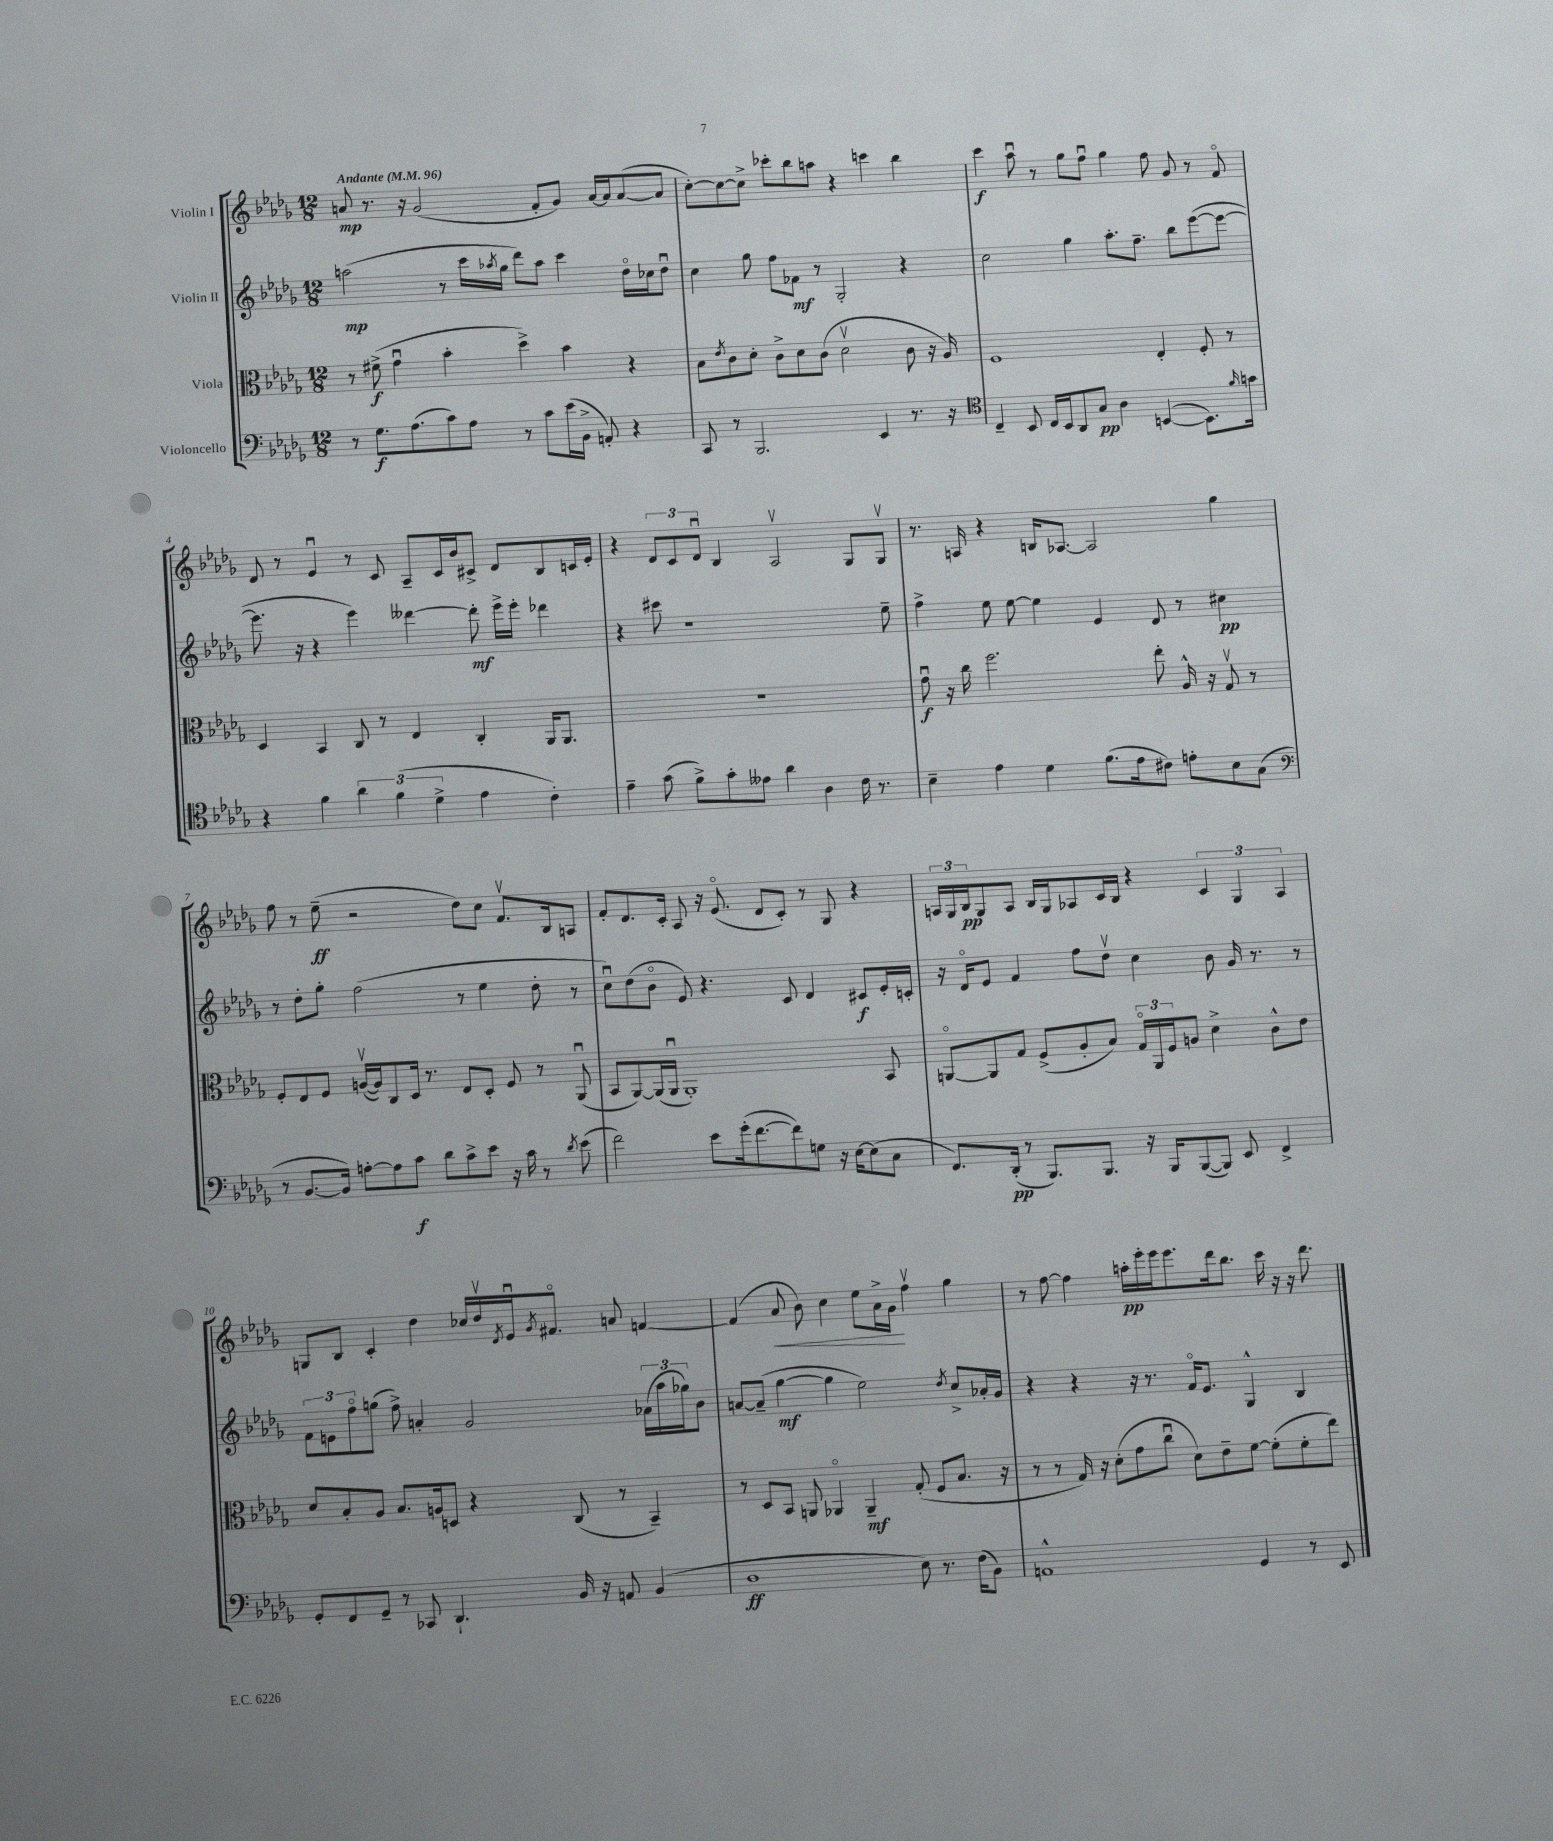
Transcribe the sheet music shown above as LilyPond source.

<<
\new StaffGroup <<
\new Staff = "s0" \with { instrumentName = "Violin I" } {
    \clef treble \key des \major \numericTimeSignature \time 12/8 \tempo "Andante" 4 = 96
    a'8\mp r8. r16 ges'2( f'8-. ges'8) a'16~ a'16 a'8~( a'8 |
    c''8~-.) c''8~ c''8-> ces'''8-. bes''8 a''8 r4 c'''4 bes''4 |
    c'''4\f aes''8\downbow r8 ges''8 f''8\downbow ges''4 f''8 ges'8 r8 f'8\flageolet |
    des'8 r8 ees'4\downbow r8 c'8 aes8-- c'16 bes'16 cis'8-> des'8 bes8 c'16 ees'16-. |
    r4 \tuplet 3/2 { des'8 c'8 des'8\downbow } bes4 aes2\upbow ges8 ges8\upbow |
    r8. a16 r4 b16 aes8.~ aes2 ges''4 |
    f''8 r8 ees''8--\ff( r2 des''8) c''8 f'8.\upbow bes16 a8 |
    f'8-. des'8. c'16-. aes8 r16 ees'8.\flageolet( des'8 c'8-.) r8 ges8 r4 |
    \tuplet 3/2 { a16 ges16 bes16\pp } ges8 a8 bes16 ges16 aes8 c'16 bes16 r4 \tuplet 3/2 { c'4 ges4 aes4 } |
    g8 bes8 c'4-. des''4 ces''16 des''16\upbow \acciaccatura { des'8 } ees'16\downbow \acciaccatura { ges'8 } fis'8.\flageolet a'8 f'4~ |
    f'4( aes'8\< bes'8) c''4 ees''8 aes'16-> ges'16\! f''4\upbow ges''4 |
    r8 f''8~ f''4 a''16-.\pp ees'''16-. ees'''16 ees'''8. des'''16 bes''8. c'''16 r16 r16 des'''8. \bar "|." |
}
\new Staff = "s1" \with { instrumentName = "Violin II" } {
    \clef treble \key des \major \numericTimeSignature \time 12/8
    a''2\mp( r8 c'''16 \acciaccatura { aes''8 } ges''16 des'''8) aes''8 c'''4 des''16\flageolet ces''16 des''8\downbow |
    c''4 ges''8 f''8 fes'8\mf r8 ges2-. r4 |
    c''2 ges''4 aes''8.-. f''8.-- bes''8 ees'''8~( ees'''8~ |
    ees'''8. r16 r4 ees'''4) deses'''4~ deses'''8-.\mf ees'''16-> ees'''16-. des'''4 |
    r4 cis'''8 r1 ees''8-- |
    f''4-> ees''8 ees''8~ ees''4 ees'4 des'8 r8 cis''4\pp |
    r8 des''8-. ges''8-. f''2( r8 ees''4 des''8-. r8 |
    c''8\downbow) des''8( bes'8\flageolet ees'8) r4. c'8 des'4 cis'8\f ees'16-. c'16-. |
    r16 des'16\flageolet ees'8 f'4 f''8 des''8\upbow c''4 bes'8 ges'16 r8. r8 |
    \tuplet 3/2 { f'8 e'8 f''8\flageolet } g''8( f''8->) a'4-. ges'2 \tuplet 3/2 { aes'16( aes''16 ges''16) } bes'8 |
    a'8~ a'8--( ges''4~\mf ges''4 ees''2) \acciaccatura { des''8 } c''8-> aes'16-. ges'16 |
    r4 r4 r16 r8. f'16\flageolet ees'8. ges4-^ bes4 \bar "|." |
}
\new Staff = "s2" \with { instrumentName = "Viola" } {
    \clef alto \key des \major \numericTimeSignature \time 12/8
    r8 fis'8->\f( ges'4\downbow bes'4-. des''4->) bes'4 r4 |
    bes8 \acciaccatura { ees'8 } c'8 des'8-. c'8-> des'8 c'8( des'2\upbow c'8 r16 aes16) |
    f1 ees4-. f8-. r8 |
    des4 bes,4 c8 r8 ees4 c4-. aes,16 aes,8. |
    R1. |
    ges'8\downbow\f r16 c''16 f''2. ees''8-. aes16-^ r16 ges8\upbow r8 |
    f8-. ees8 f8 a16~\upbow( a16) c8 des16 r8. ees8 des8-. f8 r8 aes,8\downbow( |
    bes,8 aes,8~) aes,16( aes,16\downbow aes,1-.) bes,8 |
    a,8~\flageolet a,8 ges8 f8->( aes8-. bes8) \tuplet 3/2 { ges16\flageolet a,16 f16 } a8 des'4-> c'8-^ ees'8 |
    des'8 bes8-. aes8 bes8. a16 d8 r4 c8( r8 bes,4--) |
    r8 des8 bes,8 a,8 aes,4\flageolet aes,4--\mf ges8-.( f8 bes8. r16 |
    r8 r8 ges16) r16 des'8-.( ges'8 c''8\downbow des'8) ees'8-- f'8~ f'8-.( f'8-. ees''8) \bar "|." |
}
\new Staff = "s3" \with { instrumentName = "Violoncello" } {
    \clef bass \key des \major \numericTimeSignature \time 12/8
    r8 ges8.\f aes8.( c'8) aes8 r8 c'8 ees'16( bes,16-> a,8-.) r4 |
    c,8 r8 bes,,2. ees,4 r8. r16 |
    \clef tenor c4-- bes,8 c16 bes,16 aes,8 ges8\pp aes4 b,4~( b,8.) \grace { f'16 } g'16 |
    r4 f'4 \tuplet 3/2 { aes'4 f'4( des'4-> } ees'4 c'4-.) |
    ees'4-- ges'8( f'8->) ges'8-. eeses'8 aes'4 aes4 c'16 r8. |
    bes4-- ees'4 des'4 f'8.( ees'16 cis'8) e'8-. bes8 ges8( |
    \clef bass r8 bes,8.~ bes,16) a8~-. a8 c'8\f des'8 c'8-> ees'8 r16 c'16 r8 \acciaccatura { des'8 } ees'8( |
    f'2) ees'8 ges'16-.( f'8.~ f'8) g8 r16 ees16~ ees8( c8 |
    f,8.) des,16-.\pp( r8 bes,,8.) bes,,8. r16 bes,,16 bes,,8~( bes,,8) ees,8 f,4-> |
    ges,8-. f,8 ges,8-- r8 ces,8 des,4.-! bes,16 r16 a,8 bes,4( |
    des1\ff ees8) r8. f16( bes,8) |
    a,1-^ ges,4 r8 ees,8 \bar "|." |
}
>>
>>
